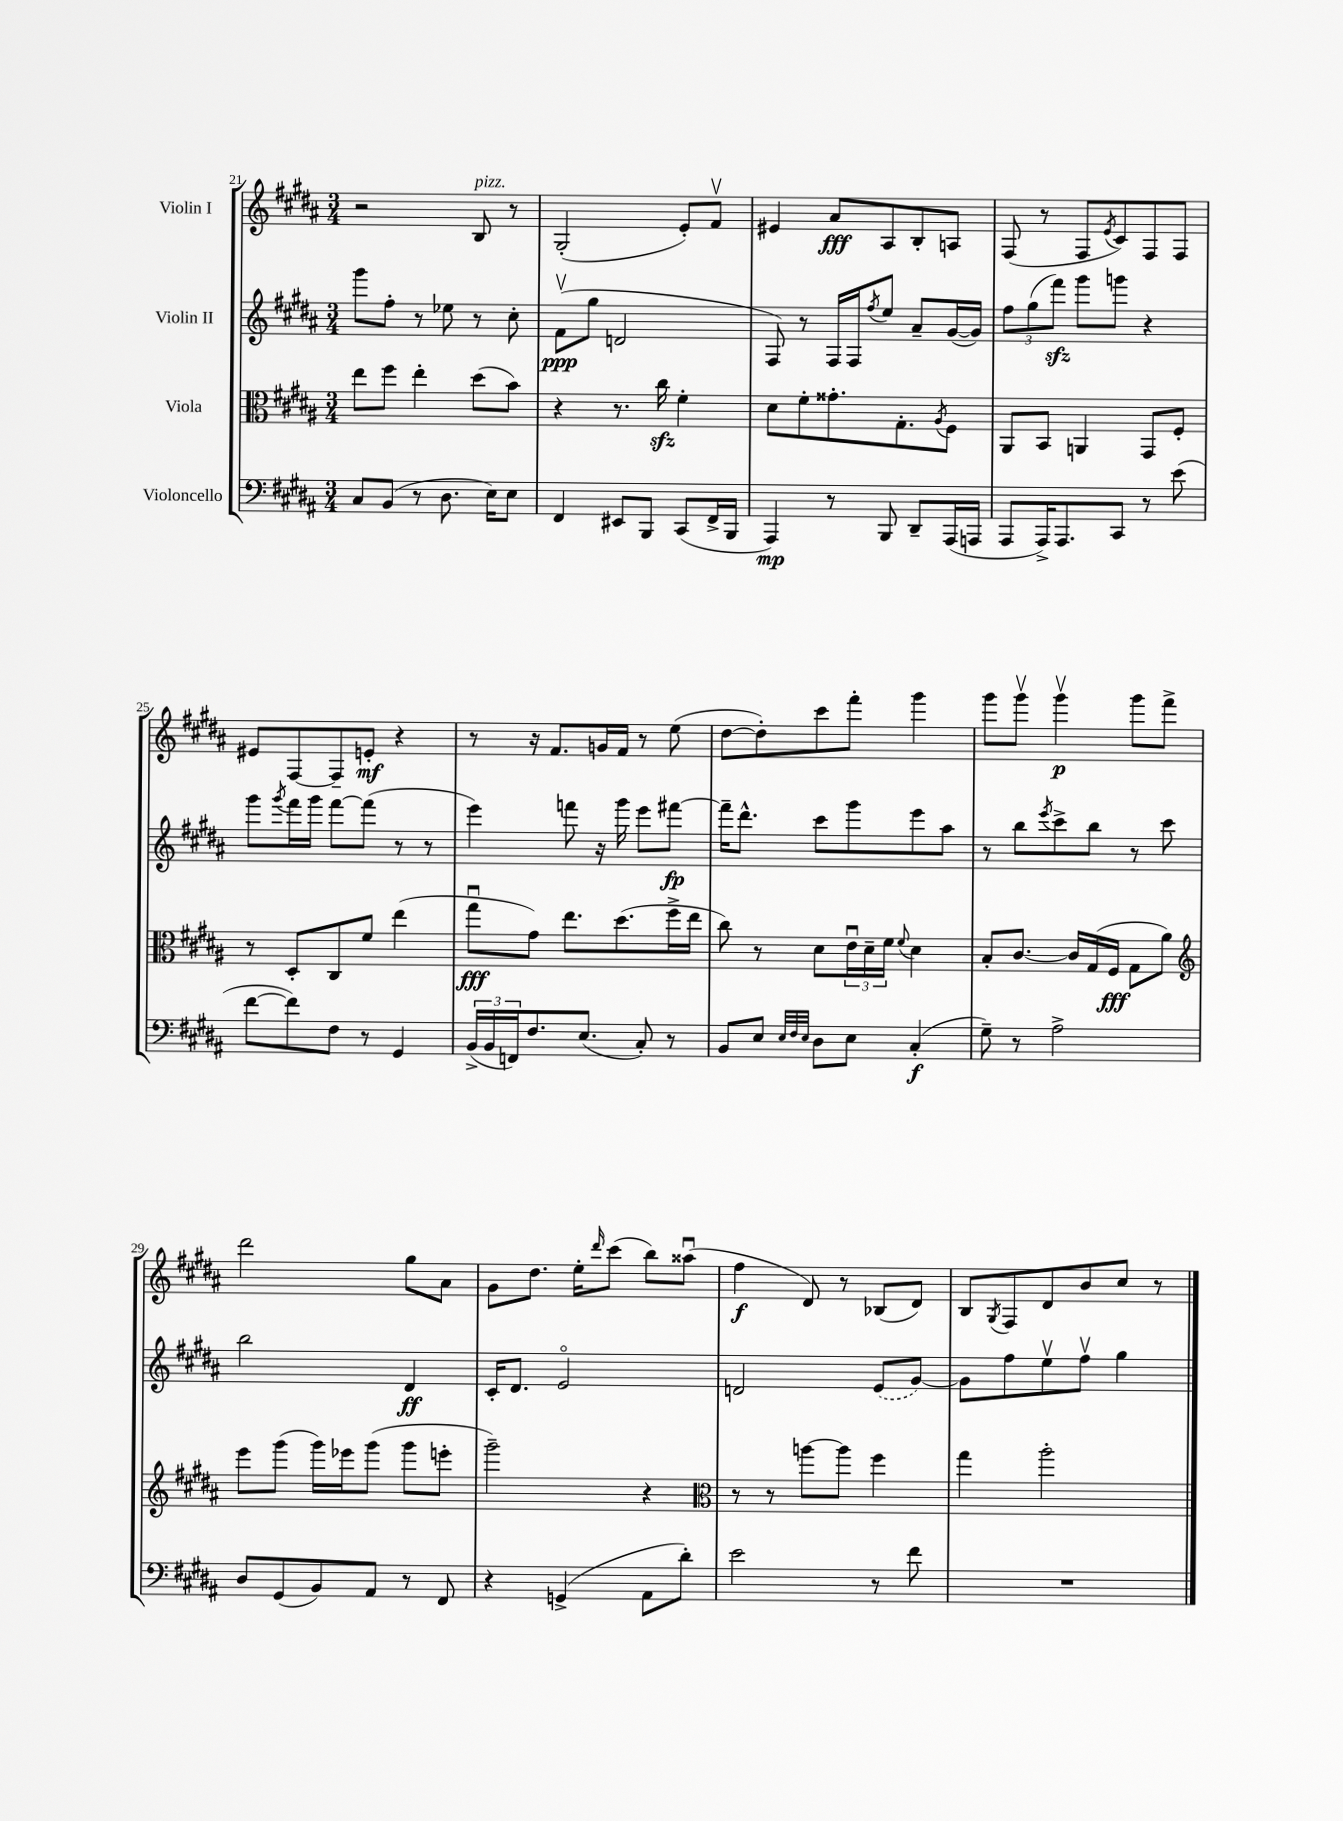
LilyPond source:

<<
\new StaffGroup <<
\new Staff = "s0" \with { instrumentName = "Violin I" } {
    \clef treble \key b \major \numericTimeSignature \time 3/4
    r2 b8^\markup { \italic "pizz." } r8 |
    gis2-.( e'8-.) fis'8\upbow |
    eis'4 ais'8\fff ais8 b8-. a8 |
    fis8( r8 fis8 \acciaccatura { e'8 } cis'8) fis8 fis8 |
    eis'8 fis8~ fis8-- e'8-.\mf r4 |
    r8 r16 fis'8. g'16 fis'16 r8 e''8( |
    dis''8~ dis''8-.) cis'''8 fis'''8-. gis'''4 |
    gis'''8 gis'''8\upbow gis'''4\upbow\p gis'''8 fis'''8-> |
    dis'''2 gis''8 ais'8 |
    gis'8 dis''8. e''16-. \grace { dis'''16 } cis'''8( b''8) aisis''8\downbow( |
    fis''4\f dis'8) r8 bes8( dis'8) |
    b8 \acciaccatura { gis8 } fis8 dis'8 b'8 cis''8 r8 \bar "|." |
}
\new Staff = "s1" \with { instrumentName = "Violin II" } {
    \clef treble \key b \major \numericTimeSignature \time 3/4
    gis'''8 fis''8-. r8 ees''8 r8 cis''8-. |
    fis'8\upbow\ppp( gis''8 d'2 |
    fis8) r8 fis16 fis16 \acciaccatura { fis''8 } e''8 ais'8-- gis'16~( gis'16) |
    \tuplet 3/2 { fis''8 gis''8( fis'''8\sfz) } gis'''8 g'''8 r4 |
    gis'''8 \acciaccatura { gis'''8 } fis'''16 gis'''16 fis'''8~ fis'''8( r8 r8 |
    e'''4) f'''8 r16 gis'''16 e'''8 fis'''8~\fp |
    fis'''16-- dis'''8.-^ cis'''8 gis'''8 e'''8 ais''8 |
    r8 b''8 \acciaccatura { e'''8 } cis'''8-> b''8 r8 cis'''8 |
    b''2 dis'4\ff |
    cis'16-. dis'8. e'2\flageolet |
    d'2 \once \slurDashed e'8( gis'8~) |
    gis'8 fis''8 e''8\upbow fis''8\upbow gis''4 \bar "|." |
}
\new Staff = "s2" \with { instrumentName = "Viola" } {
    \clef alto \key b \major \numericTimeSignature \time 3/4
    e''8 fis''8 e''4-. dis''8( b'8) |
    r4 r8. cis''16\sfz fis'4-. |
    dis'8 fis'8-. gisis'8.-. gis8.-. \acciaccatura { ais8 } fis8 |
    ais,8 b,8 a,4 gis,8 fis8-. |
    r8 dis8-. cis8 fis'8 e''4( |
    gis''8\downbow\fff gis'8) e''8. dis''8.( fis''16-> e''16 |
    cis''8) r8 dis'8 \tuplet 3/2 { e'16\downbow dis'16-- fis'16 } \appoggiatura { fis'8 } dis'4 |
    b8-. cis'8.~ cis'16 gis16( fis16\fff gis8 ais'8) |
    \clef treble e'''8 gis'''8( gis'''16) ees'''16 gis'''8( gis'''8 e'''8-. |
    gis'''2--) r4 |
    \clef alto r8 r8 a''8~ a''8 fis''4 |
    gis''4 ais''2-. \bar "|." |
}
\new Staff = "s3" \with { instrumentName = "Violoncello" } {
    \clef bass \key b \major \numericTimeSignature \time 3/4
    cis8 b,8( r8 dis8. e16) e8 |
    fis,4 eis,8 b,,8 cis,8( fis,16-> b,,16 |
    ais,,4\mp) r8 b,,8 dis,8-- ais,,16( a,,16 |
    ais,,8 ais,,16->) ais,,8. cis,8 r8 e'8( |
    fis'8~ fis'8) fis8 r8 gis,4 |
    \tuplet 3/2 { b,16->( b,16 f,16) } fis8. e8.( cis8-.) r8 |
    b,8 e8 \grace { e32 fis32 e32 } dis8 e8 cis4-.\f( |
    gis8--) r8 ais2-> |
    dis8 gis,8( b,8) ais,8 r8 fis,8 |
    r4 g,4->( ais,8 dis'8-.) |
    e'2 r8 fis'8 |
    R2. \bar "|." |
}
>>
>>
\layout { \context { \Score currentBarNumber = #21 } }
